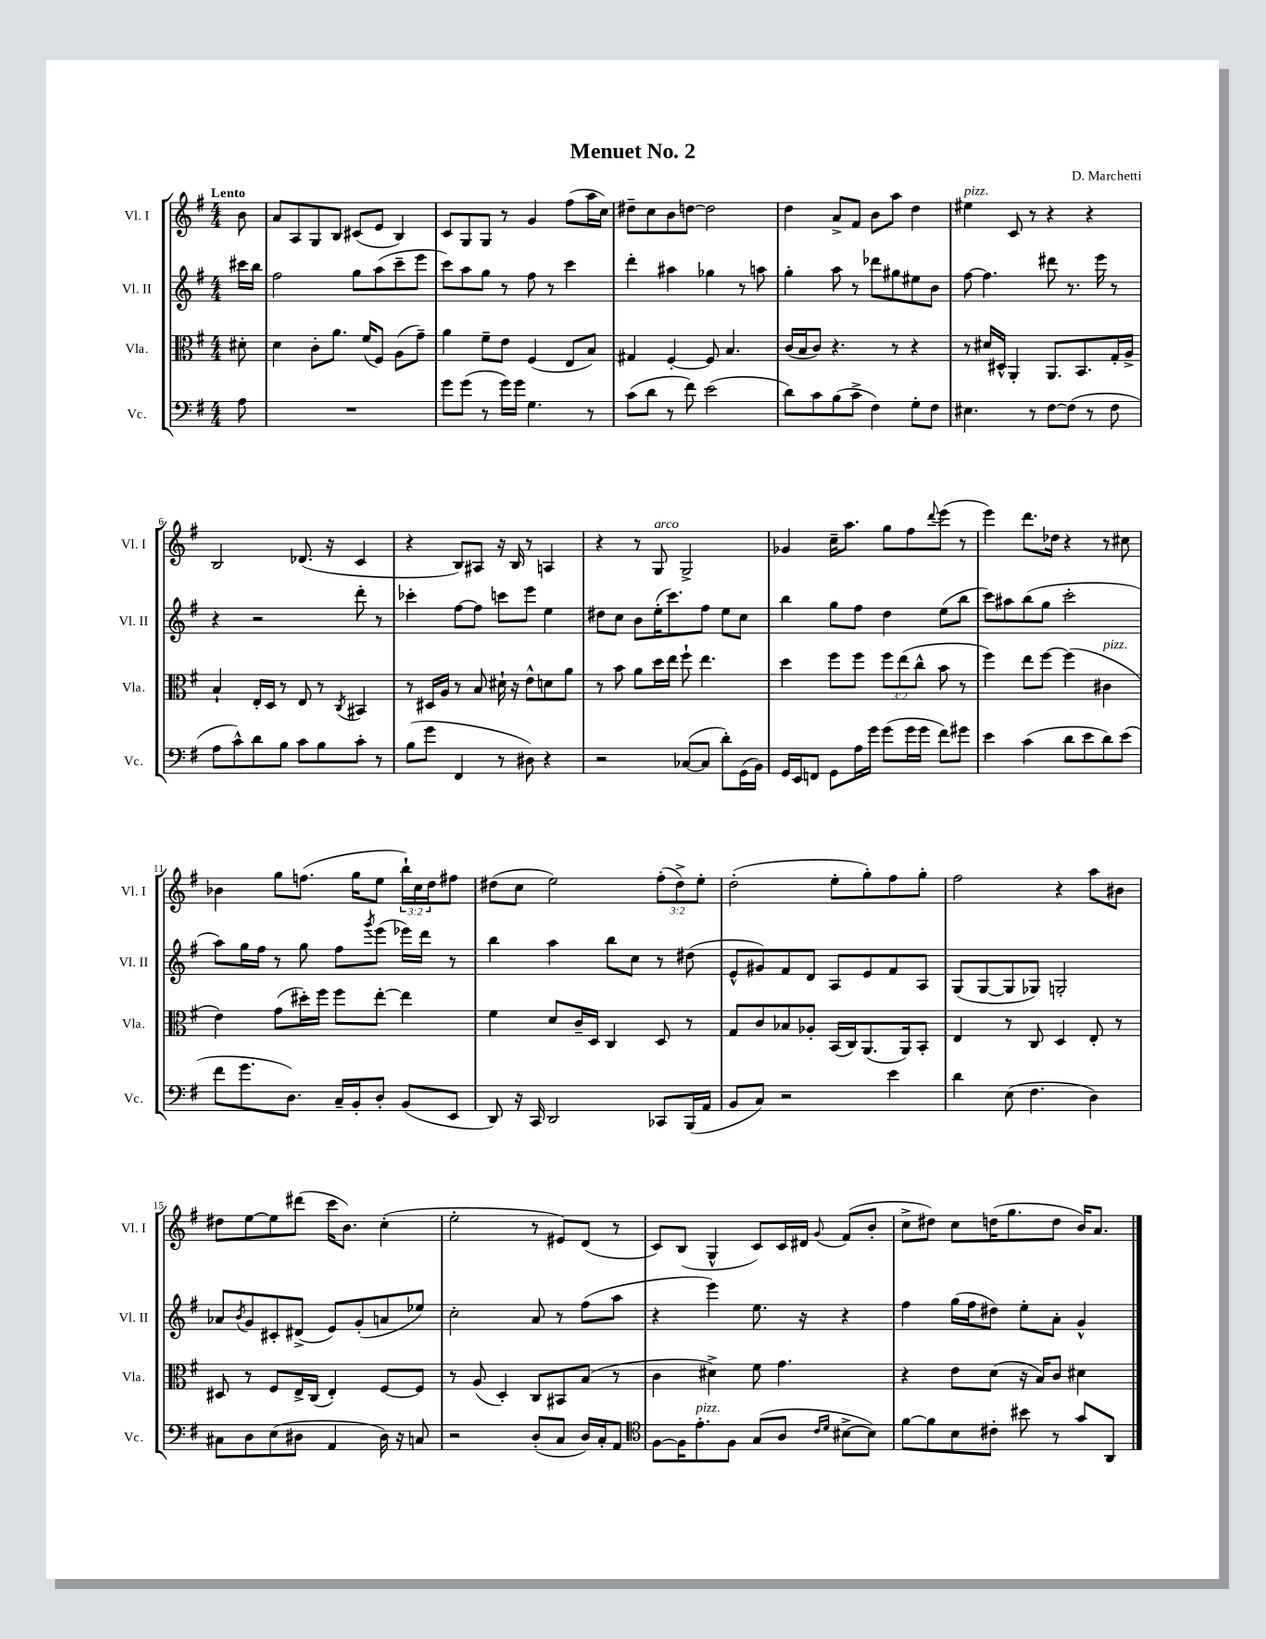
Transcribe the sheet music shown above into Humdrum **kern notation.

**kern	**kern	**kern	**kern
*staff4	*staff3	*staff2	*staff1
*clefF4	*clefC3	*clefG2	*clefG2
*k[f#]	*k[f#]	*k[f#]	*k[f#]
*M4/4	*M4/4	*M4/4	*M4/4
8A	8d#'	16ccc#	8b
.	.	16bb	.
=	=	=	=
1r	4d	2ff#	8a
.	.	.	8A
.	8c'	.	8G
.	8.a	.	8B
.	.	8gg	(8c#
.	(16f#	.	.
.	8F#)	(8aa	8e
.	(8A	8ccc~	4B)
.	8g~)	8eee	.
=	=	=	=
8g	4a	8ccc)	8c
(8g	.	8aa	8G
8r	8f#~	8gg	8G
16g)	8e	8r	8r
16g	.	.	.
4.G	(4F#	8ff#	4g
.	.	8r	.
.	8E	4ccc	(8ff#
8r	8B)	.	16aa
.	.	.	16cc)
=	=	=	=
(8c	4G#	4ddd'	8dd#~
8d	.	.	8cc
8r	[4F#'	4aa#	8b
8f#)	.	.	[8dd
(2e	8F#]	4gg-	2dd]
.	4.B	.	.
.	.	8r	.
.	.	8aa	.
=	=	=	=
8d)	(16c	4gg'	4dd
.	16B	.	.
8c	8c)	.	.
(8B	4.r	8aa	8a^
8c^	.	8r	8f#
4F#)	.	8ddd-	8b
.	8r	8gg#	8aa
8G'	4r	8ee#	4dd
8F#	.	8b	.
=	=	=	=
4.E#	8r	[8ff#	4ee#
.	16d#	4.ff#]	.
.	16D#^^	.	.
.	4AA'	.	8c
8r	.	.	8r
[8F#	8.AA	8ddd#	4r
(8F#]	.	8.r	.
.	8.BB	.	.
8r	.	.	4r
.	.	16eee	.
8F#	16G'	8r	.
.	16A^	.	.
=	=	=	=
8A	4B`	4r	2B
8c^^)	.	.	.
8d	16E'	2r	.
.	16D	.	.
8B	8r	.	.
8c	8E	.	(8.d-
8B	8r	.	.
.	.	.	16r
.	8qC	.	.
8c'	4BB#	8ddd'	4c
8r	.	8r	.
=	=	=	=
(8B	8r	4ccc-'	4r
8g	16D#	.	.
.	16A	.	.
4FF#	8r	[8ff#	8B)
.	8B	8ff#]	8A#
8r	16d#`	8ccc	16r
.	16r	.	16B
8D#)	8e^^	8eee	8r
4r	8d	4ee	4A
.	8a	.	.
=	=	=	=
2r	8r	8dd#	4r
.	8b	8cc	.
.	8a	8b	8r
.	16dd	(16ee'	8G
.	16ee	8.ccc)	.
([8C-	8ff#`	.	2G^
8C-]	4.ee	8ff#	.
8d')	.	8ee	.
(16GG	.	8cc	.
16BB)	.	.	.
=	=	=	=
16GG	4dd	4bb	4g-
16EE	.	.	.
8FF	.	.	.
8GG	8ff#	8gg	16cc~
.	.	.	8.aa
16A	8ff#	8ff#	.
16g	.	.	.
(8g	12ff#	4dd	8gg
.	(12ee	.	.
16g	.	.	8ff#
.	12cc^^	.	.
16g	.	.	.
.	.	.	8qqddd
8f#)	8b	(8ee	(8eee
8g#	8r	8bb	8r
=	=	=	=
4e	4ff#)	8ccc)	4eee)
.	.	8aa#	.
(4c	8ee	(8bb	8.ddd
.	[8ff#	8gg	.
.	.	.	16dd-
8d	(4ff#]	2ccc'	4r
8e	.	.	.
8d)	4c#	.	8r
(8e	.	.	8cc#
=	=	=	=
8f#	4e)	8aa)	4b-
8.g	.	16gg	.
.	.	16ff#	.
.	(8g	8r	8gg
8.D)	.	.	.
.	16dd#')	8gg	(8.ff
.	16ff#	.	.
16C~	8ff#	8ff#	.
16BB'	.	.	16gg
.	.	8qggg	.
8D'	[8ee'	(8eee	8ee
(8BB	4ee]	16eee-)	24bb`)
.	.	.	24cc
.	.	16ddd	.
.	.	.	24dd
8EE	.	8r	8ff#
=	=	=	=
8DD)	4f#	4bb	(8dd#
16r	.	.	8cc
16CC	.	.	.
2DD	8d	4aa	2ee)
.	16c~	.	.
.	16D	.	.
.	4C	8bb	.
.	.	8cc	.
8CC-	8D	8r	(12ff#'
.	.	.	12dd#^)
(16BBB	8r	(8dd#	.
.	.	.	12ee'
16AA	.	.	.
=	=	=	=
8BB	8G	8e^^	(2dd'
8C)	8c	8g#)	.
2r	8B-	8f#	.
.	8A-'	8d	.
.	(16BB	8A	8ee'
.	16C)	.	.
.	(8.AA	8e	8gg')
4e	.	8f#	8ff#
.	16AA)	.	.
.	8BB'	8A	8gg'
=	=	=	=
4d	4E	(8G	2ff#
.	.	[8G	.
(8E	8r	8G]	.
4.F#	8C	8G-)	.
.	4D	2G'	4r
4D)	8E'	.	8aa
.	8r	.	8b#
=	=	=	=
8C#	8D#	8a-	8dd#
.	.	8qb	.
8D	8r	8g	[8ee
(8E	8F#	8c#'	8ee]
8D#	16E^	(8d#^	(8ddd#
.	(16C	.	.
4AA	4E')	8e)	16ccc
.	.	.	8.b)
.	.	(8g'	.
16D#)	[8F#	8a	(4cc'
16r	.	.	.
8C	8F#]	8ee-)	.
=	=	=	=
2r	8r	2cc'	2ee'
.	(8A	.	.
.	4D')	.	.
(8D'	8C	8a	8r
8C	8BB#	8r	8e#)
16D)	(8B	(8ff#	(8d
16C'	.	.	.
8AA	8r	8aa	8r
=	=	=	=
*clefC4	*	*	*
[8F#	4c	4r	8c)
16F#]	.	.	(8B
8.e'	.	.	.
.	4d#^)	4eee)	4G^^
8F#	.	.	.
(8G	8f#	8.ee	8c)
8A	4.g	.	16c
.	.	16r	16d#
16qqc	.	.	.
16qqd	.	.	8qqg
[8B#^	.	4r	(8f#
8B#])	.	.	8b'
=	=	=	=
[8f#	4r	4ff#	8cc^
8f#]	.	.	8dd#)
8B	8e	(16gg	8cc
.	.	16ff#	.
8c#'	(8d	8dd#)	(16dd
.	.	.	8.gg
8b#	16r	8ee'	.
.	16B)	.	.
8r	8c	8a'	8dd
8g	4d#	4g^^	16b)
.	.	.	8.a
8AA	.	.	.
==	==	==	==
*-	*-	*-	*-
